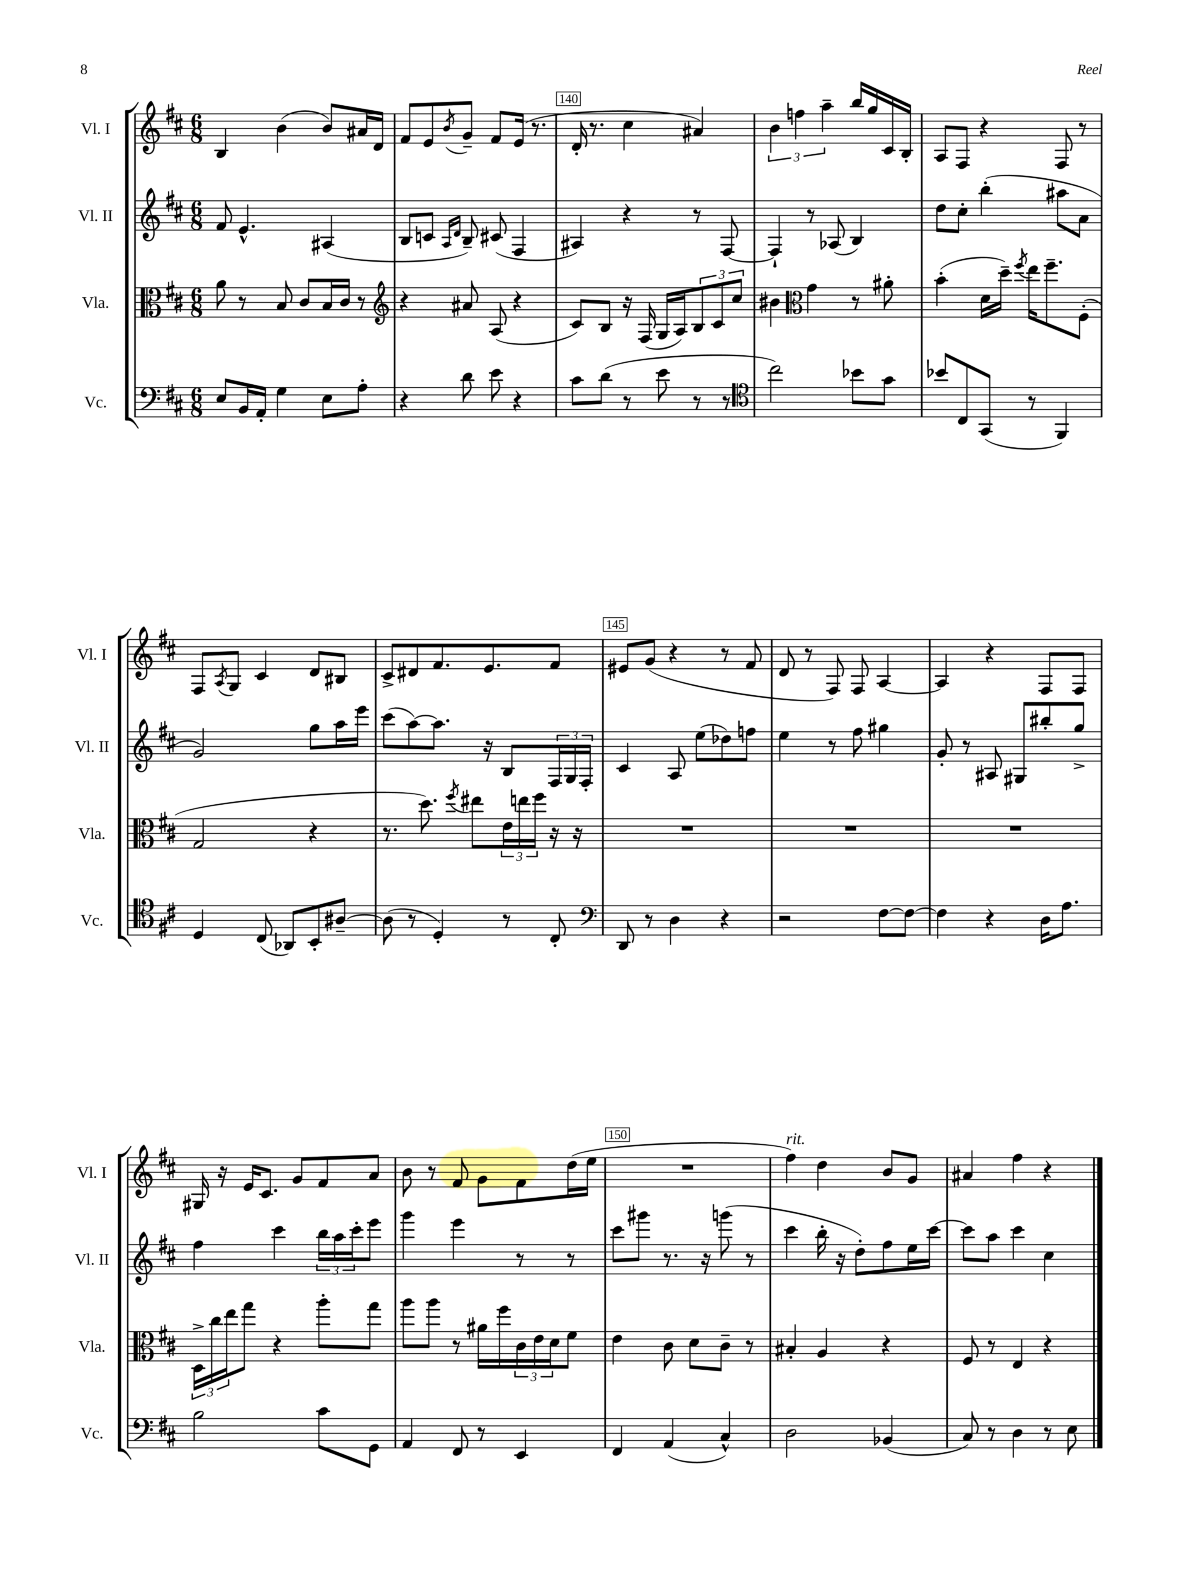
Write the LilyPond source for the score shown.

<<
\new StaffGroup <<
\new Staff = "s0" \with { instrumentName = "Vl. I" shortInstrumentName = "Vl. I" } {
    \clef treble \key d \major \numericTimeSignature \time 6/8
    b4 b'4( b'8) ais'16 d'16 |
    fis'8 e'8 \acciaccatura { b'8 } g'8-- fis'8 e'16( r8. |
    d'16-. r8. cis''4 ais'4) |
    \tuplet 3/2 { b'4 f''4 a''4-- } b''16 g''16 cis'16 b16-. |
    a8 fis8 r4 fis8 r8 |
    fis8 \acciaccatura { a8 } g8 cis'4 d'8 bis8 |
    cis'8-> dis'8 fis'8. e'8. fis'8 |
    eis'8 g'8( r4 r8 fis'8 |
    d'8 r8 fis8) fis8 a4~ |
    a4 r4 fis8 fis8 |
    gis16 r16 e'16 cis'8. g'8 fis'8 a'8 |
    b'8 r8 fis'8 g'8 fis'8 d''16( e''16 |
    R2. |
    fis''4^\markup { \italic "rit." }) d''4 b'8 g'8 |
    ais'4 fis''4 r4 \bar "|." |
}
\new Staff = "s1" \with { instrumentName = "Vl. II" shortInstrumentName = "Vl. II" } {
    \clef treble \key d \major \numericTimeSignature \time 6/8
    fis'8 e'4.-^ ais4( |
    b8 c'8 \grace { a16 d'16 } b8--) cis'8( fis4 |
    ais4) r4 r8 fis8~ |
    fis4-! r8 aes8( b4) |
    d''8 cis''8-. b''4-.( ais''8 a'8 |
    g'2) g''8 a''16 e'''16 |
    cis'''8( a''8~) a''8. r16 b8 \tuplet 3/2 { fis16 g16 fis16-. } |
    cis'4 a8 e''8( des''8) f''8 |
    e''4 r8 fis''8 gis''4 |
    g'8-. r8 ais8 gis8 bis''8-. g''8-> |
    fis''4 cis'''4 \tuplet 3/2 { b''16 a''16 cis'''16-. } e'''8 |
    g'''4 e'''4 r8 r8 |
    cis'''8 gis'''8 r8. r16 g'''8( r8 |
    cis'''4 b''16-. r16 d''8-.) fis''8 e''16 cis'''16~ |
    cis'''8 a''8 cis'''4 cis''4 \bar "|." |
}
\new Staff = "s2" \with { instrumentName = "Vla." shortInstrumentName = "Vla." } {
    \clef alto \key d \major \numericTimeSignature \time 6/8
    a'8 r8 b8 cis'8 b16 cis'16 r8 |
    \clef treble r4 ais'8 a8( r4 |
    cis'8) b8 r16 fis16( g16 a16) \tuplet 3/2 { b8 cis'8 cis''8 } |
    bis'4 \clef alto g'4 r8 ais'8-. |
    b'4-.( d'16 d''16--) \acciaccatura { fis''8 } e''16 fis''8.-- fis8-.( |
    g2 r4 |
    r8. d''8.) \acciaccatura { fis''8 } eis''8 \tuplet 3/2 { e'16 e''16 fis''16 } r16 r16 |
    R2. |
    R2. |
    R2. |
    \tuplet 3/2 { d16-> cis''16 e''16 } g''8 r4 a''8-. g''8 |
    a''8 a''8 r8 ais'16 fis''16 \tuplet 3/2 { cis'16 e'16 d'16 } fis'8 |
    e'4 cis'8 d'8 cis'8-- r8 |
    bis4-. a4 r4 |
    fis8 r8 e4 r4 \bar "|." |
}
\new Staff = "s3" \with { instrumentName = "Vc." shortInstrumentName = "Vc." } {
    \clef bass \key d \major \numericTimeSignature \time 6/8
    e8 b,16 a,16-. g4 e8 a8-. |
    r4 d'8 e'8 r4 |
    cis'8 d'8( r8 e'8 r8 r8 |
    \clef tenor cis''2) bes'8 g'8 |
    bes'8 cis8 g,8( r8 fis,4) |
    d4 cis8( aes,8) b,8-. ais8~-- |
    ais8( r8 d4-.) r8 cis8-. |
    \clef bass d,8 r8 d4 r4 |
    r2 fis8~ fis8~ |
    fis4 r4 d16 a8. |
    b2 cis'8 g,8 |
    a,4 fis,8 r8 e,4 |
    fis,4 a,4( cis4-^) |
    d2 bes,4( |
    cis8) r8 d4 r8 e8 \bar "|." |
}
>>
>>
\layout { \context { \Score currentBarNumber = #138 \override BarNumber.break-visibility = ##(#f #t #t) barNumberVisibility = #(every-nth-bar-number-visible 5) \override BarNumber.stencil = #(make-stencil-boxer 0.1 0.3 ly:text-interface::print) } }
